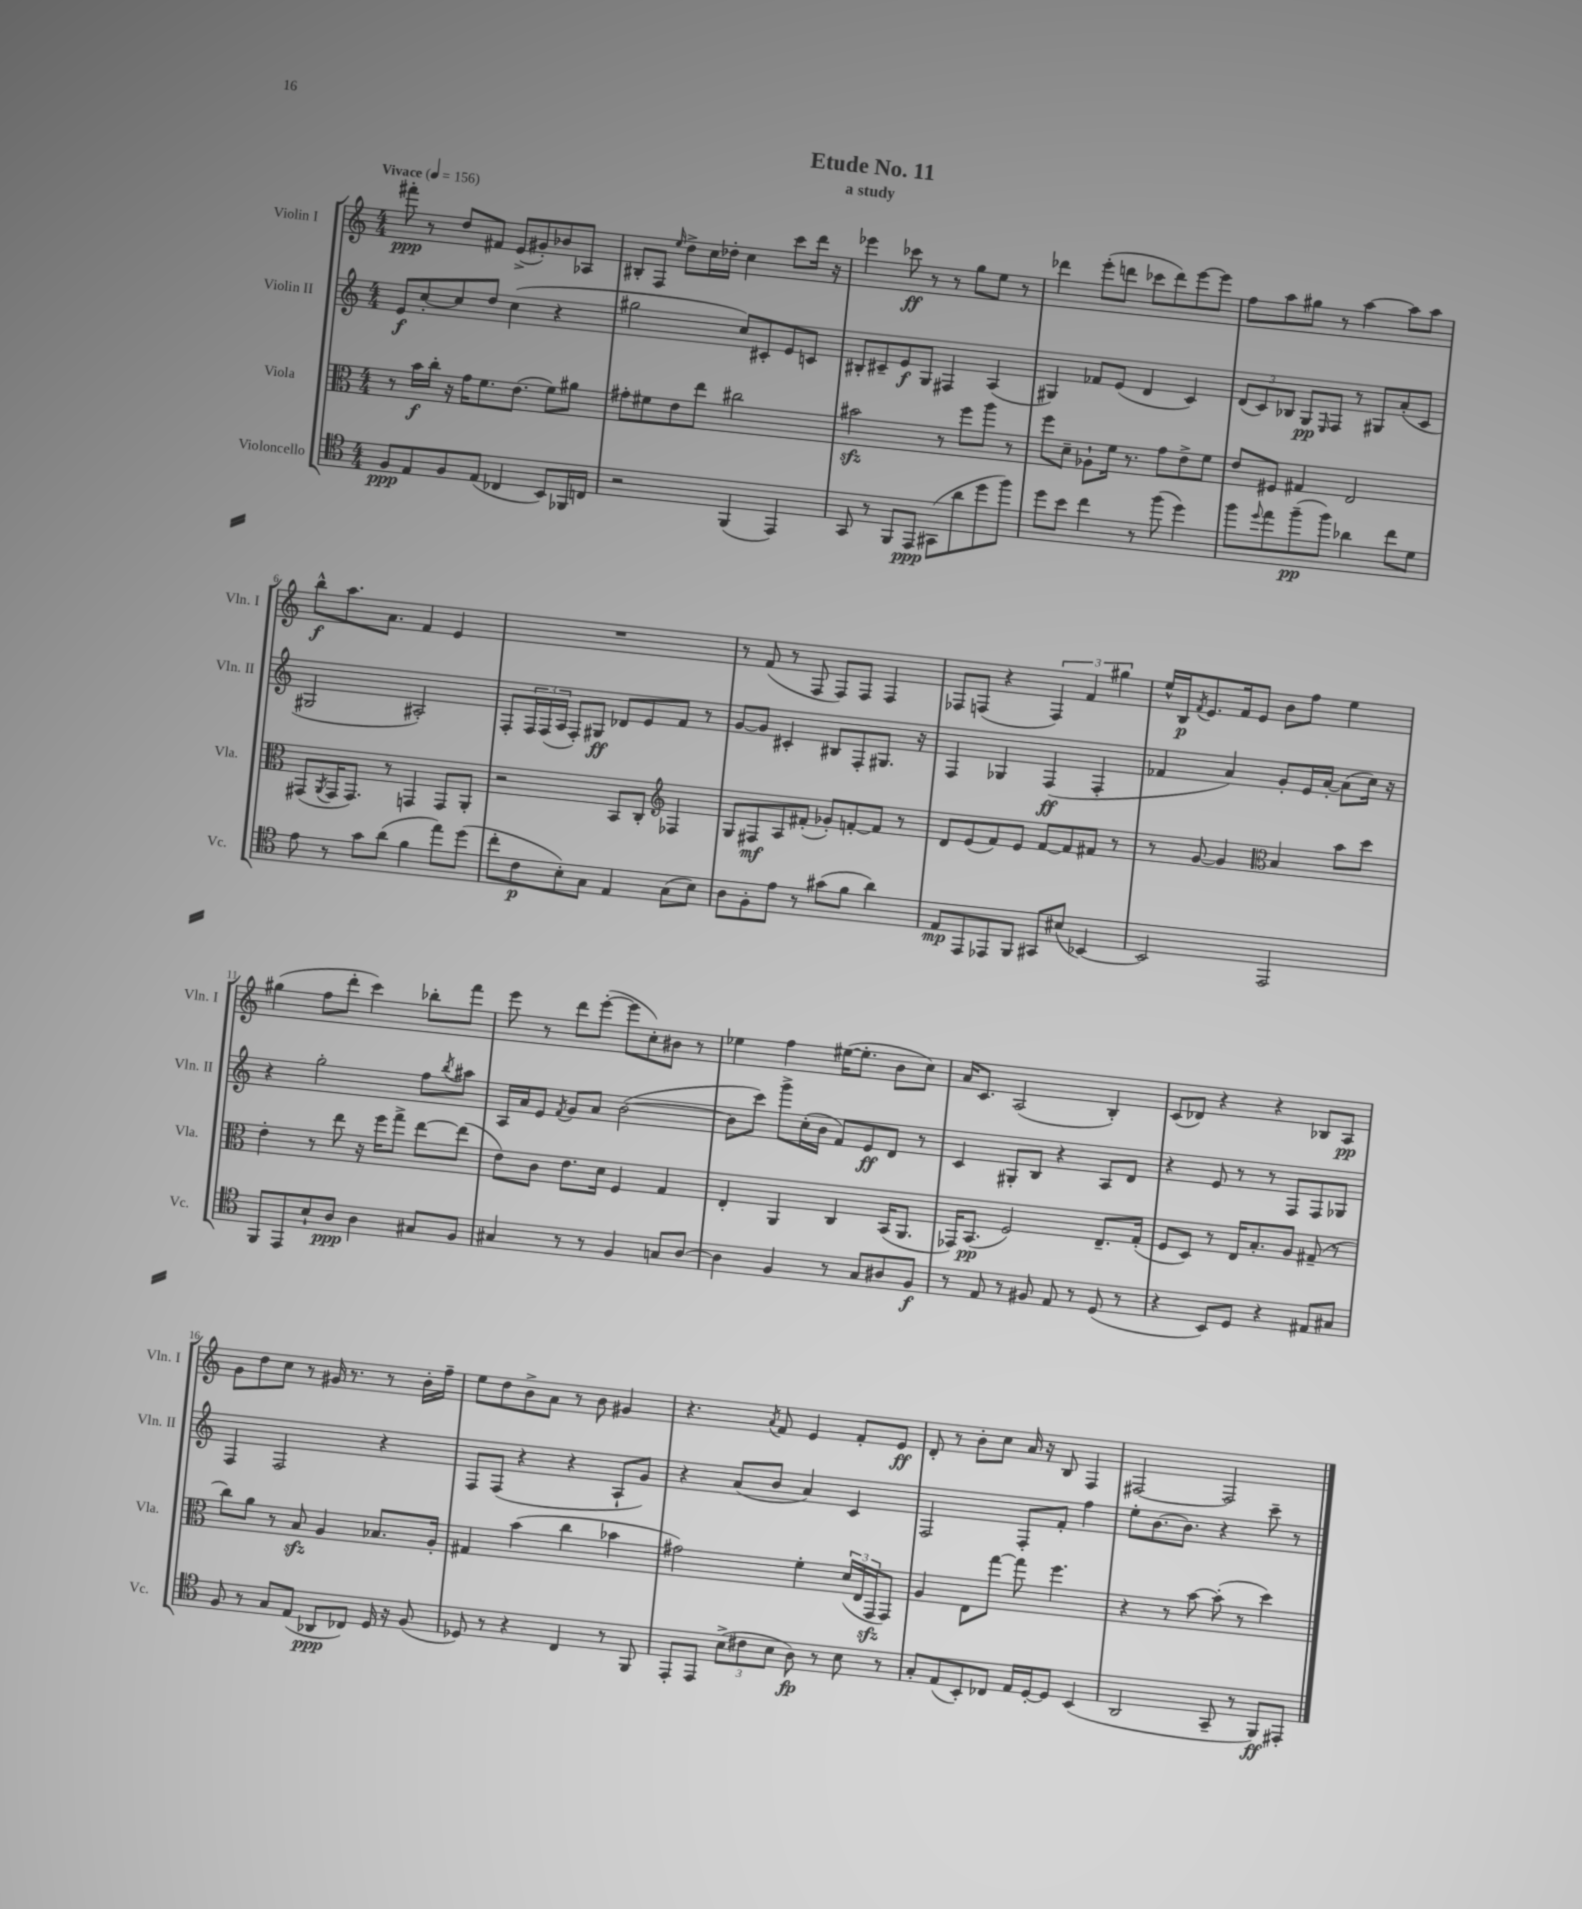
\header { title = "Etude No. 11" subtitle = "a study" }
<<
\new StaffGroup <<
\new Staff = "s0" \with { instrumentName = "Violin I" shortInstrumentName = "Vln. I" } {
    \clef treble \key c \major \numericTimeSignature \time 4/4 \tempo "Vivace" 4 = 156
    fis'''8-.\ppp r8 d''8 fis'8 e'8->( gis'8-.) bes'8 aes8 |
    bis8-. f8 \grace { e''16 } d''8-> c''16 des''16-. c''4 c'''8 d'''16 r16 |
    ees'''4 ces'''8\ff r8 r8 g''8 e''8 r8 |
    des'''4 e'''8-.( d'''8 ces'''8 d'''8) e'''8~ e'''8 |
    f''8 a''8 gis''8 r8 a''4~ a''8 a''8 |
    b''8-^\f a''8. a'8. f'4 e'4 |
    R1 |
    r8 f'8( r8 f8 f8) f8 f4 |
    fes8 f8( r4 \tuplet 3/2 { f4) f'4 gis''4 } |
    e''16-^ b16\p \acciaccatura { f'8 } e'8. f'16 e'8 b'8 f''8 e''4 |
    gis''4( f''8 d'''8-. c'''4) bes''8-. f'''8 |
    e'''8 r8 d'''8 e'''8~-.( e'''8 c''8-.) bis'8 r8 |
    ees''4 f''4 eis''16~( eis''8.-. b'8 c''8) |
    a'16 c'8. a2( b4-.) |
    c'8( des'8) r4 r4 bes8 a8\pp |
    g'8 d''8 c''8 r8 gis'16 r8. r8 b'16-. f''16-- |
    e''8 d''8 b'8-> a'8 r8 b'8 gis'4 |
    r4. \acciaccatura { a'8 } f'8 e'4 f'8-. e'8\ff |
    d'8-. r8 b'8-. c''8 a'16 r16 b8 f4 |
    fis2~ fis2 \bar "|." |
}
\new Staff = "s1" \with { instrumentName = "Violin II" shortInstrumentName = "Vln. II" } {
    \clef treble \key c \major \numericTimeSignature \time 4/4
    e'8\f c''8~-. c''8 d''8 c''4( r4 |
    gis''2 c''8) cis'8-. e'8 c'8 |
    bis8-. cis'8-- e'8\f g8 fis4 a4( |
    gis4) fes'8 e'8( d'4 c'4) |
    \tuplet 3/2 { d'8( c'8) bes8 } g8\pp \grace { e16 } f8 r8 gis8 a'8-.( c'8 |
    gis2 ais2-.) |
    f8-. \tuplet 3/2 { f16 f16( a16 } f8-.) gis8\ff des'8 e'8 f'8 r8 |
    g'8~ g'8 cis'4-. bis8 f8-. gis8. r16 |
    f4 ges4 f4\ff( f4-. |
    fes'4 a'4) g'8-. e'16 a'16~-. a'8( c''16) r16 |
    r4 g''2-. f''8 \acciaccatura { b''8 } ais''8 |
    a16 a'16 e'8 \acciaccatura { f'8 } g'8 a'8 b'2~( |
    b'8 c'''8) g'''8-> c''16-.( b'16 f'8) e'8\ff d'8 r8 |
    c'4 gis8-. b8 r4 a8 d'8 |
    r4 e'8 r8 r8 f8 f8 ges8 |
    f4 f2 r4 |
    f8 f8( r4 r4 a8-! g'8) |
    r4 a'8( b'8 a'4) c'4 |
    f2 f8-. f'8-. f''4 |
    e''8-. b'8.~ b'8. r4 c'''8-- r8 \bar "|." |
}
\new Staff = "s2" \with { instrumentName = "Viola" shortInstrumentName = "Vla." } {
    \clef alto \key c \major \numericTimeSignature \time 4/4
    r8 b'16\f c''16-. r16 g'16 f'8. e'8.( f'8) ais'8 |
    gis'8-. fis'8 e'8 e''8 cis''2 |
    bis'2\sfz r8 f''8 a''8 r8 |
    f''8 d'8-- aes8-! f'16 r8. g'8 e'8-> f'8 |
    e'8 fis8 gis4 e2 |
    gis,8( \acciaccatura { a,8 } gis,16 gis,8.) r8 g,4 g,8 a,8-. |
    r2 b,8 c8-. \clef treble fes4 |
    g8 fis8\mf a8 fis'8-.( ges'8-.) f'8~-. f'8 r8 |
    d'8 e'8( f'8) e'8 f'8~ f'8 fis'8 r8 |
    r8 g'8~ g'4 \clef alto b4 b'8 d''8 |
    e'4-. r8 e''8 r16 f''16 g''8-> e''8~ e''8( |
    e'8) c'8 e'8. d'16 f4 g4 |
    e4-. a,4 c4 b,16( a,8. |
    ges,16) b,8.\pp( f2) e8.-- g16-.( |
    f8 d8) r8 e16 b8.-. a8 gis8--( r8 |
    c''8) a'8 r8 b8\sfz a4 bes8. a16-. |
    gis4 b'4( c''4 bes'4 |
    gis'2) f'4-. \tuplet 3/2 { d'16( e16 g,16\sfz } g,8) |
    a4 e8 g''8~ g''8 f''4. |
    r4 r8 b'8~ b'8-.( r8 d''4) \bar "|." |
}
\new Staff = "s3" \with { instrumentName = "Violoncello" shortInstrumentName = "Vc." } {
    \clef tenor \key c \major \numericTimeSignature \time 4/4
    f8\ppp e8 f8 e8( ces4 b,8) fes,16 c16 |
    r2 f,4( e,4) |
    g,8 r8 f,8 e,8\ppp gis,8( a'8 d''8 f''8) |
    d''8 b'8 c''4 r8 f''8( d''4) |
    f''8 \appoggiatura { d''8 } e''8 f''8--\pp( f''8) aes'4 c''8 d'8 |
    e'8 r8 g'8 a'8( f'4 e''8) d''8( |
    c''8-. c'8\p b8-.) g8 e4 g8( b8) |
    a8 f8-. e'8 r8 gis'8( f'8 a'4) |
    e8\mp e,8 ees,8 f,8 gis,8 bis8( bes,4~) |
    bes,2 e,2 |
    f,8 e,8 b8-! a8\ppp a4 gis8 f8 |
    gis4 r8 r8 f4 g8 a8~ |
    a4 f4 r8 g8 ais8 f8\f |
    r8 e8 r8 fis8 e8 r8 d8( r8 |
    r4 b,8) d8 r4 eis8 gis8 |
    f8 r8 g8 e8( aes,8\ppp ces8) d16 r16 f8( |
    des8) r8 r4 c4 r8 f,8 |
    e,8-. e,8 \tuplet 3/2 { b8->( cis'8 b8 } a8\fp) r8 b8 r8 |
    g8-. e8( b,8-.) ces8 e16 d16~-. d8 b,4( |
    a,2 g,8-- r8 f,8\ff) eis,8-. \bar "|." |
}
>>
>>
